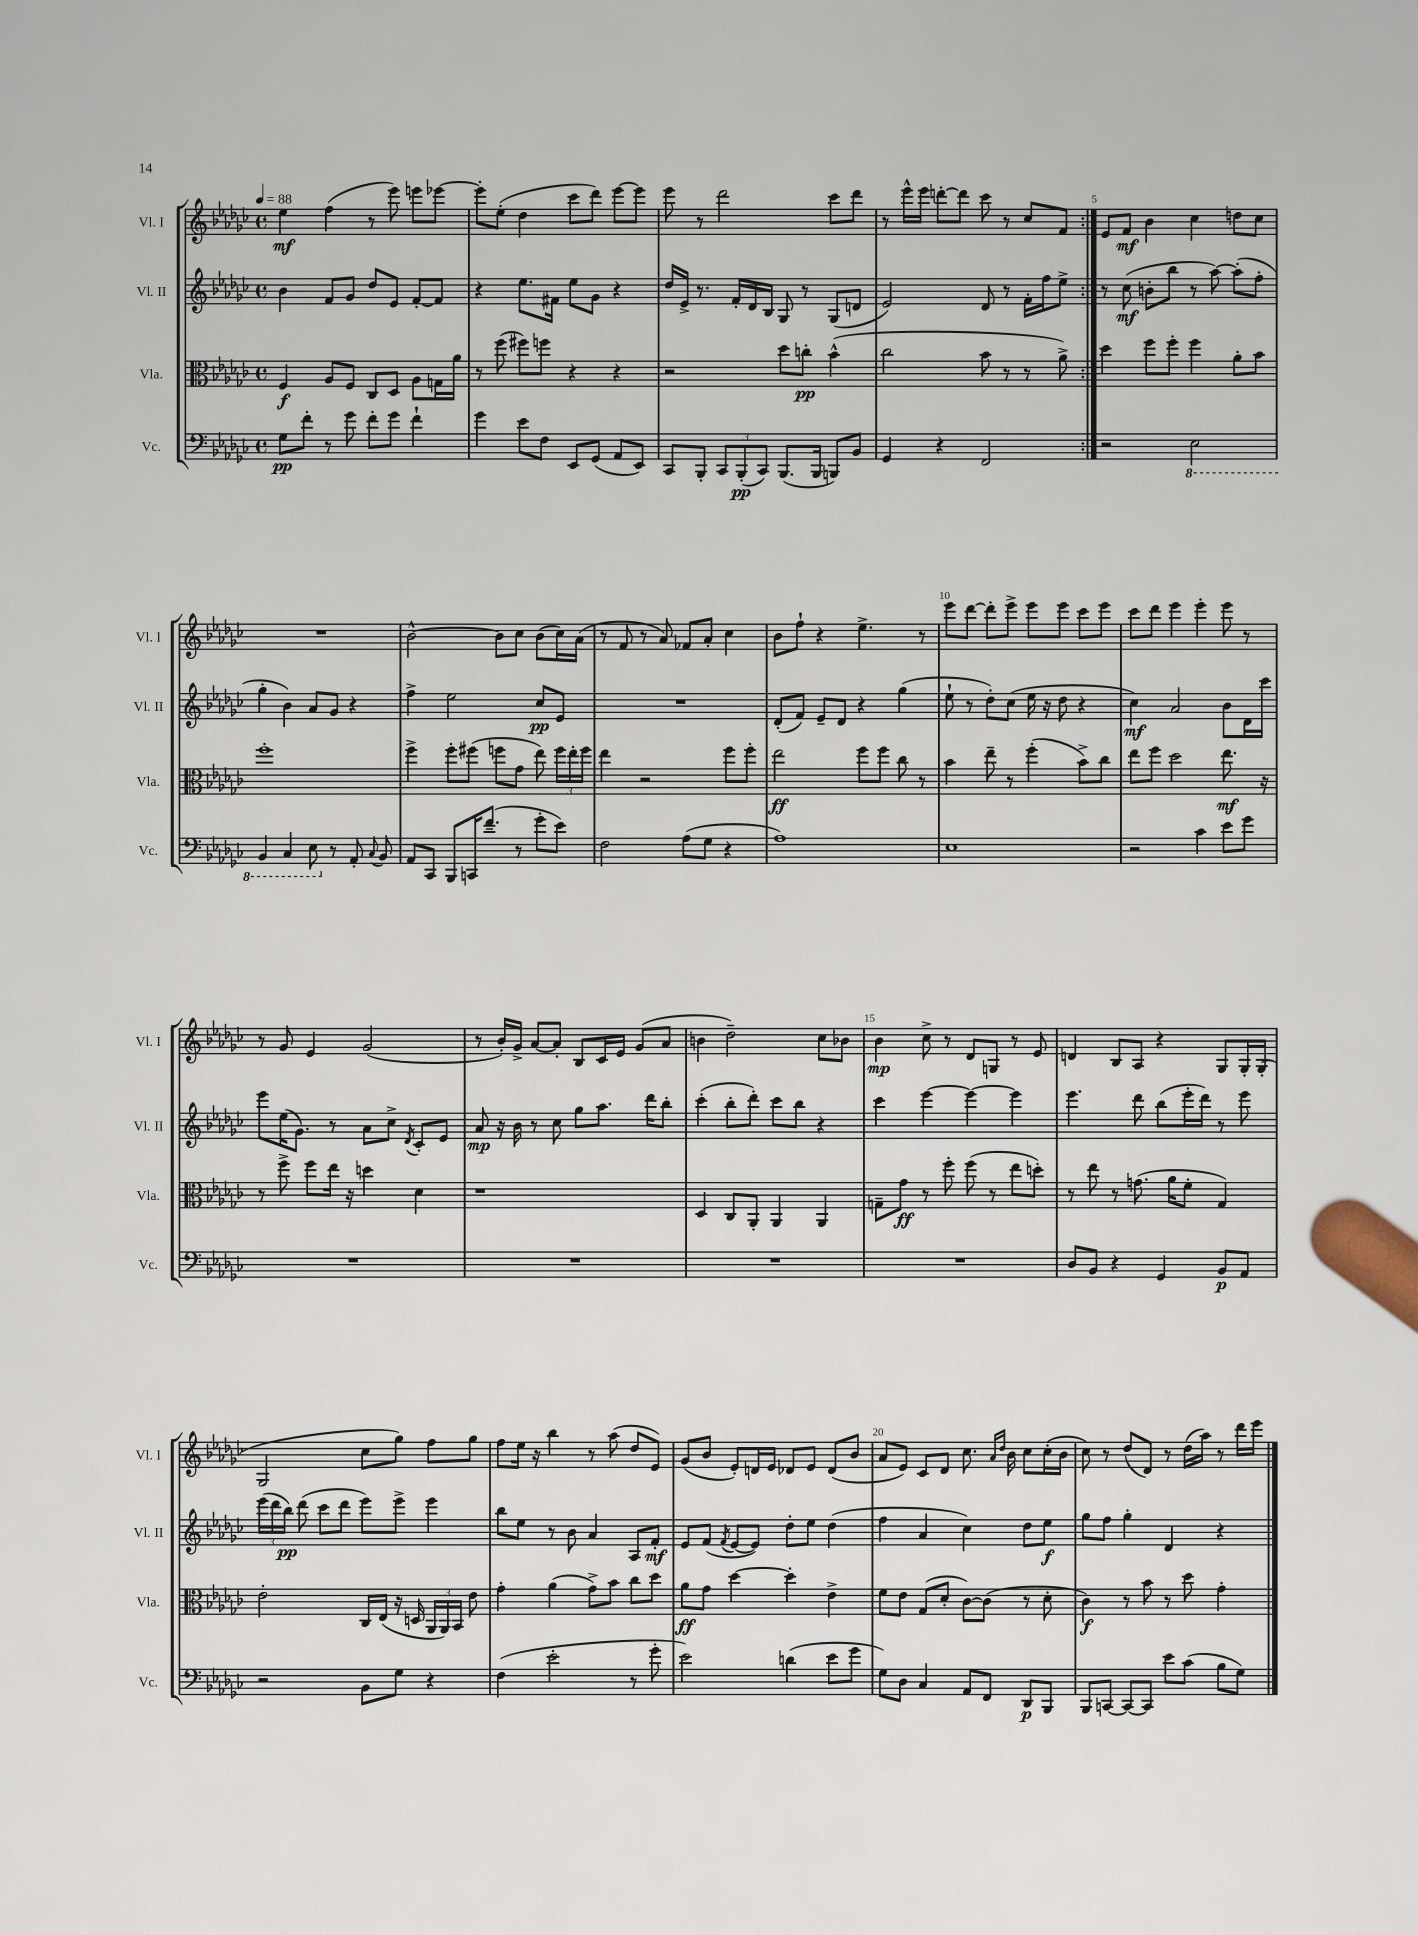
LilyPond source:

<<
\new StaffGroup <<
\new Staff = "s0" \with { instrumentName = "Vl. I" shortInstrumentName = "Vl. I" } {
    \clef treble \key ges \major \defaultTimeSignature \time 4/4 \tempo 4 = 88
    \autoBeamOff \repeat volta 2 { ees''4\mf f''4( r8 ees'''8) e'''8[ ees'''8]~ |
    ees'''8[-. ees''8]-.( des''4 ces'''8[ des'''8]) ees'''8[~ ees'''8] |
    ees'''8 r8 des'''2 ces'''8[ des'''8] |
    r8 ees'''16[-^ ees'''16] d'''8[~-. d'''8] ces'''8 r8 ces''8[ f'8] | }
    ees'8[ f'8]\mf bes'4 ces''4 d''8[ ces''8] |
    R1 |
    bes'2~-^ bes'8[ ces''8] bes'8[( ces''16) aes'16]( |
    r8 f'8 r8 aes'8) fes'8[ aes'8]-. ces''4 |
    bes'8[ f''8]-! r4 ees''4.-> r8 |
    ees'''8[ des'''8]~ des'''8[-. ees'''8]-> ees'''8[ ees'''8] ces'''8[ ees'''8] |
    ces'''8[ des'''8] ees'''4 ees'''4-. ees'''8 r8 |
    r8 ges'8 ees'4 ges'2( |
    r8 bes'16[-.) ges'16]-> aes'8[~ aes'8]-. bes8[ ces'16 ees'16] ges'8[( aes'8] |
    b'4 des''2--) ces''8[ bes'8] |
    bes'4\mp ces''8-> r8 des'8[ g8] r8 ees'8 |
    d'4 bes8[ aes8] r4 ges8[ ges16-. ges16]-.( |
    ges2 ces''8[ ges''8]) f''8[ ges''8] |
    f''8[ ees''16] r16 bes''4 r8 aes''8( des''8[ ees'8]) |
    ges'8[( bes'8] ees'8[-.) d'16 ees'16] des'8[ ees'8] des'8[( bes'8] |
    aes'8[ ees'8]) ces'8[ des'8] ces''8. \grace { aes'16[ des''16] } bes'16 ces''8[ ces''16-.( bes'16] |
    ces''8) r8 des''8[( des'8]) r8 des''16[( aes''16]) r8 des'''16[ ees'''16] \bar "|." |
}
\new Staff = "s1" \with { instrumentName = "Vl. II" shortInstrumentName = "Vl. II" } {
    \clef treble \key ges \major \defaultTimeSignature \time 4/4
    \autoBeamOff \repeat volta 2 { bes'4 f'8[ ges'8] des''8[ ees'8] f'8[~-. f'8] |
    r4 ees''8.[ fis'16] ees''8[ ges'8] r4 |
    des''16[ ees'16]-> r8. f'16[-. des'16 bes16] ges8 r8 ges8[( d'8] |
    ees'2) des'8 r8 f'16[-. f''16 ees''8]-> | }
    r8 ces''8\mf( b'8[-. bes''8] r8 aes''8~) aes''8[-.( f''8]-. |
    ges''4-. bes'4) aes'8[ ges'8] r4 |
    f''4-> ees''2 ces''8[\pp ees'8] |
    R1 |
    des'8[-.( f'8]) ees'8[-- des'8] r4 ges''4( |
    ees''8-! r8 des''8[-.) ces''8]( ees''16 r16 des''8 r4 |
    ces''4\mf) aes'2 bes'8[ des'16 ces'''16] |
    ees'''8[ ees''16( ges'8.]) r8 aes'8[ ces''8]-> \acciaccatura { des'8 } ces'8[-. ees'8] |
    aes'8\mp r16 bes'16 r8 ces''8 ges''8[ aes''8.] des'''16[ bes''8]-. |
    ces'''4-.( bes''8[-. des'''8]-.) ces'''8[ bes''8] r4 |
    ces'''4 ees'''4~ ees'''4~ ees'''4 |
    ees'''4. des'''8 bes''8[( ees'''16-. des'''16]) r8 ees'''8 |
    \tuplet 3/2 { ees'''16[( des'''16 bes''16]\pp) } des'''8( ces'''8[ des'''8] ees'''8[) ees'''8]-> ees'''4 |
    bes''8[ ees''8] r8 bes'8 aes'4 aes8[ f'8]-.\mf |
    ees'8[ f'8]( \acciaccatura { f'8 } ees'8[~ ees'8]) des''8[-. ees''8] des''4( |
    f''4 aes'4 ces''4) des''8[ ees''8]\f |
    ges''8[ f''8] ges''4-. des'4 r4 \bar "|." |
}
\new Staff = "s2" \with { instrumentName = "Vla." shortInstrumentName = "Vla." } {
    \clef alto \key ges \major \defaultTimeSignature \time 4/4
    \autoBeamOff \repeat volta 2 { f4\f aes8[ f8] ces8[ des8] aes8[ g16 aes'16] |
    r8 f''8( fis''8[) f''8] r4 r4 |
    r2 des''8[ c''8]-.\pp bes'4-^( |
    ces''2 bes'8 r8 r8 aes'8->) | }
    des''4 f''8[ f''8]-. f''4 aes'8[-. bes'8] |
    f''1-. |
    f''4-> f''8[-. fis''8]( f''8[ ges'8] ees''8) \tuplet 3/2 { f''16[ ees''16-. f''16] } |
    ees''4 r2 f''8[ f''8]-. |
    ees''2\ff f''8[ f''8] ces''8 r8 |
    bes'4 ees''8-- r8 f''4-.( bes'8[->) ces''8] |
    ees''8[ f''8] des''2 ees''8.\mf r16 |
    r8 f''8-> f''8[ ees''16] r16 d''4 des'4 |
    r1 |
    des4 ces8[ aes,8]-. aes,4 aes,4 |
    g8[-- ges'8]\ff r8 f''8-. f''8( r8 ees''8[ d''8]-.) |
    r8 ees''8 r8 g'8.( aes'16[ f'8]-. ges4) |
    ees'2-. ces16[ ees16]( r16 d16 \tuplet 3/2 { aes,16[ aes,16) bes,16] } ees'8 |
    ges'4-. aes'4( ges'8[->) bes'8] ces''8[ des''8] |
    aes'8[\ff ges'8] des''4~ des''4-. ees'4-> |
    f'8[ ees'8] ges8[( des'8]-. ces'8[~) ces'8]( r8 des'8-. |
    ces'4\f) r8 bes'8 r8 des''8 ges'4-. \bar "|." |
}
\new Staff = "s3" \with { instrumentName = "Vc." shortInstrumentName = "Vc." } {
    \clef bass \key ges \major \defaultTimeSignature \time 4/4
    \autoBeamOff \repeat volta 2 { ges8[\pp f'8]-. r8 ges'8 f'8[-. ges'8] f'4-! |
    ges'4 ees'8[ f8] ees,8[ ges,8]( aes,8[ ees,8]) |
    ces,8[ bes,,8]-. \tuplet 3/2 { ces,8[ bes,,8-.\pp( ces,8]) } bes,,8.[( bes,,16] b,,8[) bes,8] |
    ges,4 r4 f,2 | }
    r2 \ottava #-1 ees,2 |
    bes,,4 ces,4 ees,8 \ottava #0 r8 aes,8-. \appoggiatura { ces8 } bes,8 |
    aes,8[ ces,8] bes,,8[ c,16 f'8.]--( r8 ges'8[-. ees'8]) |
    f2 aes8[( ges8] r4 |
    aes1) |
    ees1 |
    r2 ces'4 ees'8[ ges'8] |
    R1 |
    R1 |
    R1 |
    R1 |
    des8[ bes,8] r4 ges,4 bes,8[\p aes,8] |
    r2 bes,8[ ges8] r4 |
    f4( ees'2-. r8 ges'8-. |
    ees'2) d'4( ees'8[ ges'8] |
    ges8[) des8] ces4 aes,8[ f,8] des,8[\p bes,,8] |
    bes,,8[ c,8]~ c,8[~ c,8] ees'8[ ces'8]( bes8[ ges8]) \bar "|." |
}
>>
>>
\layout { \context { \Score \override BarNumber.break-visibility = ##(#f #t #t) barNumberVisibility = #(every-nth-bar-number-visible 5) } }
